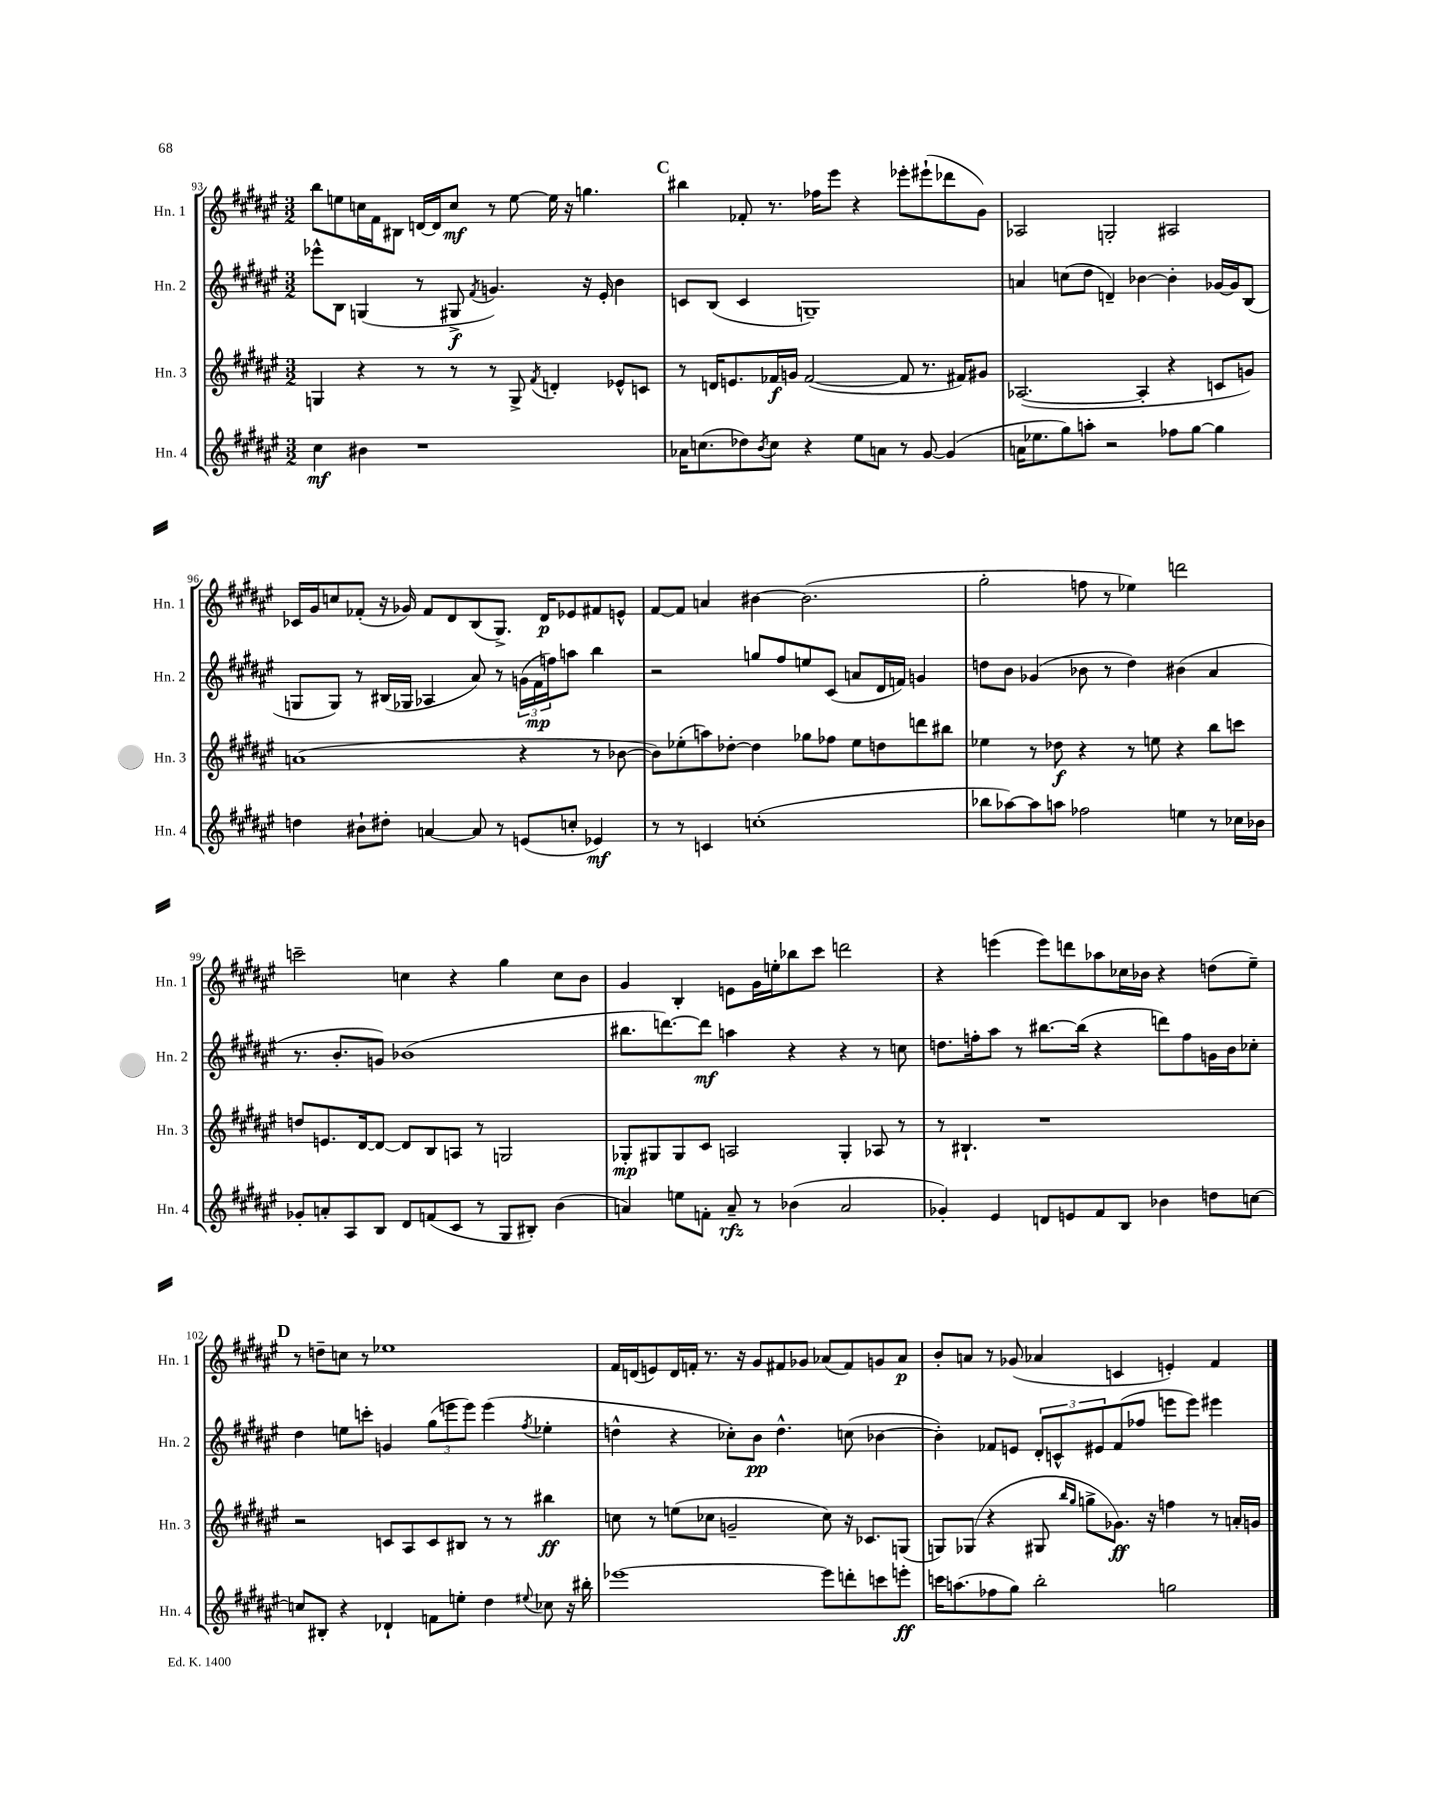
<<
\new StaffGroup <<
\new Staff = "s0" \with { instrumentName = "Hn. 1" shortInstrumentName = "Hn. 1" } {
    \clef treble \key fis \major \numericTimeSignature \time 3/2
    b''8 e''8 c''16 fis'16 bis8 d'16~ d'16 c''8\mf r8 e''8~ e''16 r16 g''4. |
    \mark \markup { \bold "C" } bis''4 fes'8-. r8. fes''16 eis'''8 r4 ees'''8-. eis'''8-!( des'''8 gis'8) |
    aes2 g2-. ais2 |
    ces'16 gis'16 c''8 fes'8-.( r16 ges'16) fes'8 dis'8 b8( gis8.->) dis'16\p ees'8 fis'8 e'8-^ |
    fis'8~ fis'8 a'4 bis'4~ bis'2.( |
    gis''2-. f''8 r8 ees''4) d'''2 |
    c'''2-- c''4 r4 gis''4 c''8 b'8 |
    gis'4 b4-. e'8 gis'16 e''16-. bes''8 cis'''8 d'''2 |
    r4 e'''4( e'''8) d'''8 aes''8 ces''16 bes'16 r4 d''8( eis''8--) |
    \mark \markup { \bold "D" } r8 d''8-- c''8 r8 ees''1 |
    fis'16 d'16( e'8) d'16 f'16-. r8. r16 gis'8 fis'8 ges'8 aes'8( fis'8) g'8 aes'8\p |
    b'8-. a'8 r8 ges'8( aes'4 c'4 e'4-.) fis'4 \bar "|." |
}
\new Staff = "s1" \with { instrumentName = "Hn. 2" shortInstrumentName = "Hn. 2" } {
    \clef treble \key fis \major \numericTimeSignature \time 3/2
    ees'''8-^ b8 g4( r8 gis8->\f \acciaccatura { fis'8 } g'4.) r16 eis'16-. b'4 |
    \mark \markup { \bold "C" } c'8 b8( c'4 g1--) |
    a'4 c''8( dis''8 d'4--) bes'4~ bes'4-. ges'16~ ges'16 b8( |
    g8 g8) r8 bis16( ges16 aes4 ais'8) r8 \tuplet 3/2 { g'16( fis'16\mp f''16) } a''8 b''4 |
    r2 g''8 fis''8 e''8 cis'8( a'8 dis'16 f'16) g'4 |
    d''8 b'8 ges'4( bes'8 r8 d''4) bis'4( ais'4 |
    r8. b'8.-. g'8) bes'1( |
    bis''8. d'''8.~) d'''8\mf a''4 r4 r4 r8 c''8 |
    d''8. f''16-. ais''8 r8 bis''8.~ bis''16( r4 d'''8) f''8 g'16 b'16 ces''8-. |
    \mark \markup { \bold "D" } dis''4 e''8 c'''8-. g'4 \tuplet 3/2 { gis''8( e'''8 e'''8) } e'''4( \acciaccatura { fis''8 } ees''4-. |
    d''4-^ r4 ces''8-.) b'8\pp d''4.-^ c''8( bes'4~ |
    bes'4-.) fes'8 e'8 \tuplet 3/2 { dis'8-. c'8-^ eis'8 } fes'8( fes''8 e'''8 e'''8) eis'''4 \bar "|." |
}
\new Staff = "s2" \with { instrumentName = "Hn. 3" shortInstrumentName = "Hn. 3" } {
    \clef treble \key fis \major \numericTimeSignature \time 3/2
    g4 r4 r8 r8 r8 g8-> \acciaccatura { fis'8 } d'4-. ees'8-^ c'8 |
    \mark \markup { \bold "C" } r8 d'16 e'8. fes'16\f g'16 fes'2~( fes'8 r8. fis'16) gis'8 |
    aes2.~( aes4-. r4 c'8 g'8) |
    a'1( r4 r8 bes'8~ |
    bes'8) ees''8-.( a''8) des''8~-. des''4 ges''8 fes''8 ees''8 d''8 d'''8 bis''8 |
    ees''4 r8 des''8\f r4 r8 e''8 r4 b''8 c'''8 |
    d''8 e'8. dis'16~ dis'8~ dis'8 b8 a8 r8 g2 |
    ges8-.\mp gis8 gis8 cis'8 a2 gis4-. aes8 r8 |
    r8 bis4.-! r1 |
    \mark \markup { \bold "D" } r2 c'8 ais8 c'8 bis8 r8 r8 bis''4\ff |
    c''8 r8 e''8( ces''8 g'2-- ces''8) r16 ces'8. g8( |
    g8) ges8( r4 gis8 \grace { b''16 gis''16 } g''8-> ges'8.\ff) r16 f''4 r8 a'16-. g'16 \bar "|." |
}
\new Staff = "s3" \with { instrumentName = "Hn. 4" shortInstrumentName = "Hn. 4" } {
    \clef treble \key fis \major \numericTimeSignature \time 3/2
    cis''4\mf bis'4 r1 |
    \mark \markup { \bold "C" } aes'16 c''8.( des''8) \acciaccatura { b'8 } c''8 r4 eis''8 a'8 r8 gis'8~ gis'4( |
    a'16 ees''8. gis''8) a''8-. r2 fes''8 gis''8~ gis''4 |
    d''4 bis'8-! dis''8-. a'4~ a'8 r8 e'8( c''8-. ees'4\mf) |
    r8 r8 c'4 c''1-.( |
    bes''8 aes''8~) aes''8 a''8 fes''2 e''4 r8 ces''16 bes'16 |
    ges'8-. a'8-. ais8 b8 dis'8 f'8( cis'8 r8 gis8 bis8-.) b'4( |
    a'4) e''8 f'8-. a'8--\rfz r8 bes'4( a'2 |
    ges'4-.) eis'4 d'8 e'8 fis'8 b8 bes'4 d''8 c''8~ |
    \mark \markup { \bold "D" } c''8 bis8-. r4 des'4-! f'8 e''8-. dis''4 \appoggiatura { eis''8 } ces''8 r16 bis''16-. |
    ees'''1~ ees'''8 d'''8-. c'''8 e'''8-.\ff |
    c'''16 a''8.( fes''8 gis''8) b''2-. g''2 \bar "|." |
}
>>
>>
\layout { \context { \Score currentBarNumber = #93 } }
